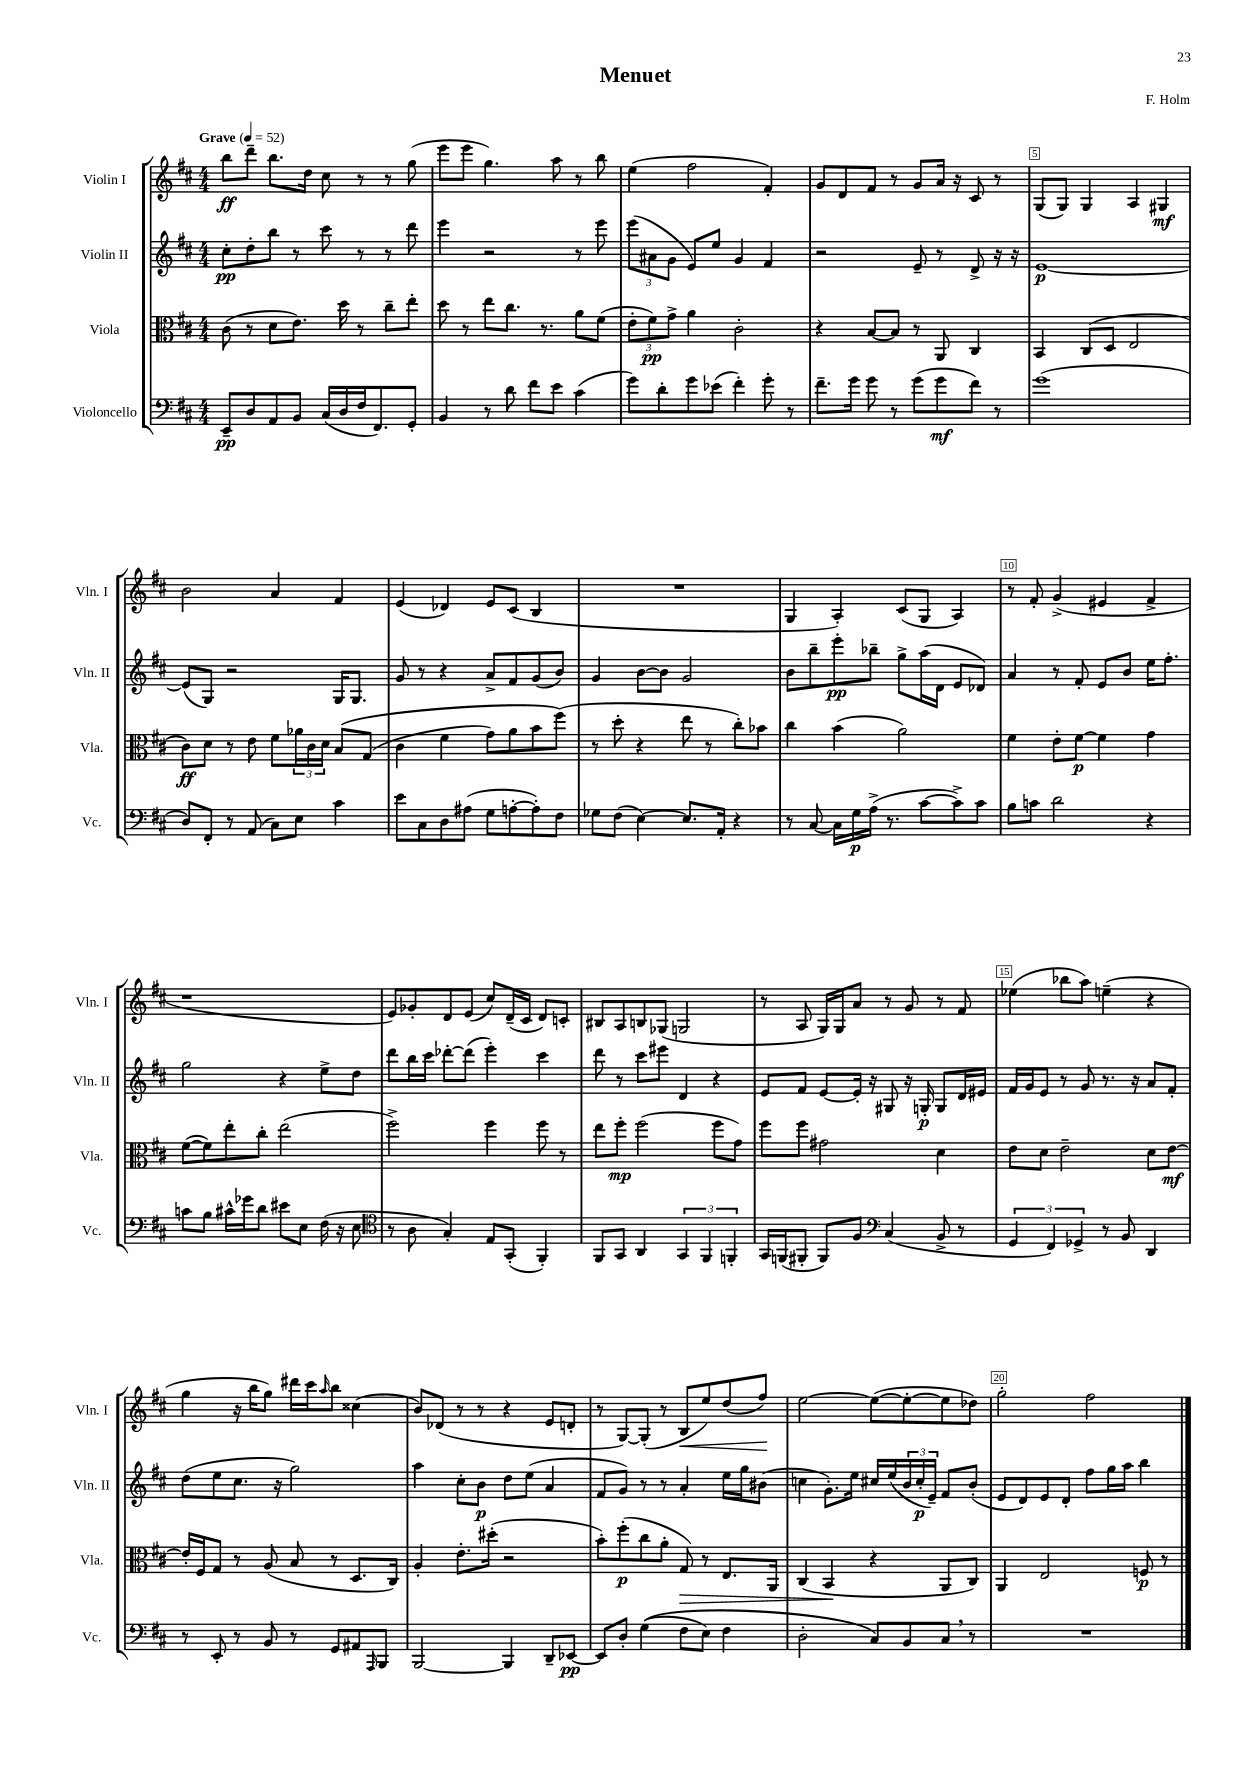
\header { title = "Menuet" composer = "F. Holm" }
<<
\new StaffGroup <<
\new Staff = "s0" \with { instrumentName = "Violin I" shortInstrumentName = "Vln. I" } {
    \clef treble \key d \major \numericTimeSignature \time 4/4 \tempo "Grave" 4 = 52
    b''8\ff d'''8-- b''8. d''16 cis''8 r8 r8 g''8( |
    e'''8 e'''8 g''4.) a''8 r8 b''8 |
    e''4( fis''2 fis'4-.) |
    g'8 d'8 fis'8 r8 g'8 a'16 r16 cis'8 r8 |
    g8( g8) g4 a4 gis4\mf |
    b'2 a'4 fis'4 |
    e'4( des'4) e'8 cis'8( b4 |
    R1 |
    g4 a4-.) cis'8( g8 a4) |
    r8 fis'8-. g'4->( eis'4 fis'4-> |
    r1 |
    e'8) ges'8-. d'8 e'8( cis''8) d'16--( cis'16 d'8) c'8-. |
    bis8 a8 b8 ges8( g2 |
    r8 a8 g16) g16 a'8 r8 g'8 r8 fis'8 |
    ees''4( bes''8 a''8) e''4--( r4 |
    g''4 r16 b''16 g''8) dis'''16 cis'''16 \grace { a''16 } b''8 cisis''4( |
    b'8) des'8( r8 r8 r4 e'8 d'8-. |
    r8 g8~) g8-.( r8 b8\< e''8) d''8( fis''8\!) |
    e''2~ e''8~( e''8~-. e''8 des''8) |
    g''2-. fis''2 \bar "|." |
}
\new Staff = "s1" \with { instrumentName = "Violin II" shortInstrumentName = "Vln. II" } {
    \clef treble \key d \major \numericTimeSignature \time 4/4
    cis''8-.\pp d''8-. b''8 r8 cis'''8 r8 r8 d'''8 |
    e'''4 r2 r8 e'''8 |
    \tuplet 3/2 { e'''8( ais'8 g'8 } e'8) e''8 g'4 fis'4 |
    r2 e'8-- r8 d'8-> r16 r16 |
    e'1~\p |
    e'8( g8) r2 g16 g8. |
    g'8 r8 r4 a'8-> fis'8 g'8( b'8) |
    g'4 b'8~ b'8 g'2 |
    b'8 b''8-- e'''8-.\pp bes''8-- g''8-> a''16( d'16 e'8 des'8) |
    a'4 r8 fis'8-. e'8 b'8 e''16 fis''8.-. |
    g''2 r4 e''8-> d''8 |
    d'''8 b''16 cis'''16 des'''8~-. des'''8( e'''4-.) cis'''4 |
    d'''8 r8 cis'''8 eis'''8 d'4 r4 |
    e'8 fis'8 e'8~ e'16-. r16 gis8 r16 g16-.\p g8 d'16 eis'16 |
    fis'16 g'16 e'8 r8 g'8 r8. r16 a'8 fis'8-. |
    d''8( e''8 cis''8. r16 g''2) |
    a''4 cis''8-. b'8\p d''8 e''8( a'4 |
    fis'8 g'8) r8 r8 a'4-. e''16 g''16 bis'8( |
    c''4 g'8.-.) e''16 cis''16 e''16( \tuplet 3/2 { b'16 cis''16-.\p e'16--) } fis'8 b'8-.( |
    e'8 d'8) e'8 d'8-. fis''8 g''16 a''16 b''4 \bar "|." |
}
\new Staff = "s2" \with { instrumentName = "Viola" shortInstrumentName = "Vla." } {
    \clef alto \key d \major \numericTimeSignature \time 4/4
    cis'8( r8 d'8 e'8.) d''16 r8 cis''8-- e''8-. |
    d''8 r8 e''8 cis''8. r8. a'8 fis'8( |
    \tuplet 3/2 { e'8-. fis'8\pp) g'8-> } a'4 cis'2-. |
    r4 b8~ b8 r8 a,8 cis4 |
    b,4 cis8( d8 e2 |
    cis'8\ff) d'8 r8 e'8 fis'8 \tuplet 3/2 { aes'16 cis'16 d'16 } b8\( g8( |
    cis'4 fis'4 g'8) a'8 b'8 fis''8(\) |
    r8 d''8-. r4 e''8 r8 cis''8-.) bes'8 |
    cis''4 b'4( a'2) |
    fis'4 e'8-. fis'8~\p fis'4 g'4 |
    fis'8~( fis'8) e''8-. cis''8-. e''2( |
    fis''2->) fis''4 fis''8 r8 |
    e''8 fis''8-.\mp fis''2( fis''8 g'8) |
    fis''8 fis''8 gis'2 d'4 |
    e'8 d'8 e'2-- d'8 e'8~\mf |
    e'16-. fis16 g8 r8 a8( b8 r8 d8. cis16) |
    a4-. e'8.-. dis''16-.( r2 |
    b'8-.) fis''8-.\p( cis''8 a'8-. g8\>) r8 e8. a,16 |
    cis4( b,4\! r4 a,8 cis8) |
    a,4 e2 f8\p r8 \bar "|." |
}
\new Staff = "s3" \with { instrumentName = "Violoncello" shortInstrumentName = "Vc." } {
    \clef bass \key d \major \numericTimeSignature \time 4/4
    e,8--\pp d8 a,8 b,8 cis16( d16 fis16 fis,8.) g,8-. |
    b,4 r8 d'8 fis'8 e'8 cis'4( |
    g'8) d'8-. g'8 ees'8( fis'4-.) g'8-. r8 |
    fis'8.-- g'16 g'8 r8 g'8( g'8\mf fis'8) r8 |
    g'1( |
    d8) fis,8-. r8 a,8( cis8) e8 cis'4 |
    e'8 cis8 d8 ais8( g8 a8~-. a8-.) fis8 |
    ges8 fis8( e4~) e8. a,16-. r4 |
    r8 cis8~ cis16 g16\p a16->( r8. cis'8~ cis'8->) cis'8 |
    b8 c'8 d'2 r4 |
    c'8 b8 cis'16-^ ges'16 d'8 eis'8 e8 fis16( r16 e8 |
    \clef tenor r8 a8 g4-.) e8 g,8-.( fis,4-.) |
    fis,8 g,8 a,4 \tuplet 3/2 { g,4 fis,4 f,4-. } |
    g,16 f,16( fis,8-. fis,8) fis8 \clef bass cis4( b,8-> r8 |
    \tuplet 3/2 { g,4 fis,4) ges,4-> } r8 b,8 d,4 |
    r8 e,8-. r8 b,8 r8 g,8 ais,8 \grace { a,,16 } b,,8 |
    b,,2~ b,,4 d,8-- ees,8~\pp |
    ees,8 d8-. g4(\( fis8 e8) fis4 |
    d2-. cis8\) b,8 cis8 \breathe r8 |
    R1 \bar "|." |
}
>>
>>
\layout { \context { \Score \override BarNumber.break-visibility = ##(#f #t #t) barNumberVisibility = #(every-nth-bar-number-visible 5) \override BarNumber.stencil = #(make-stencil-boxer 0.1 0.3 ly:text-interface::print) } }
